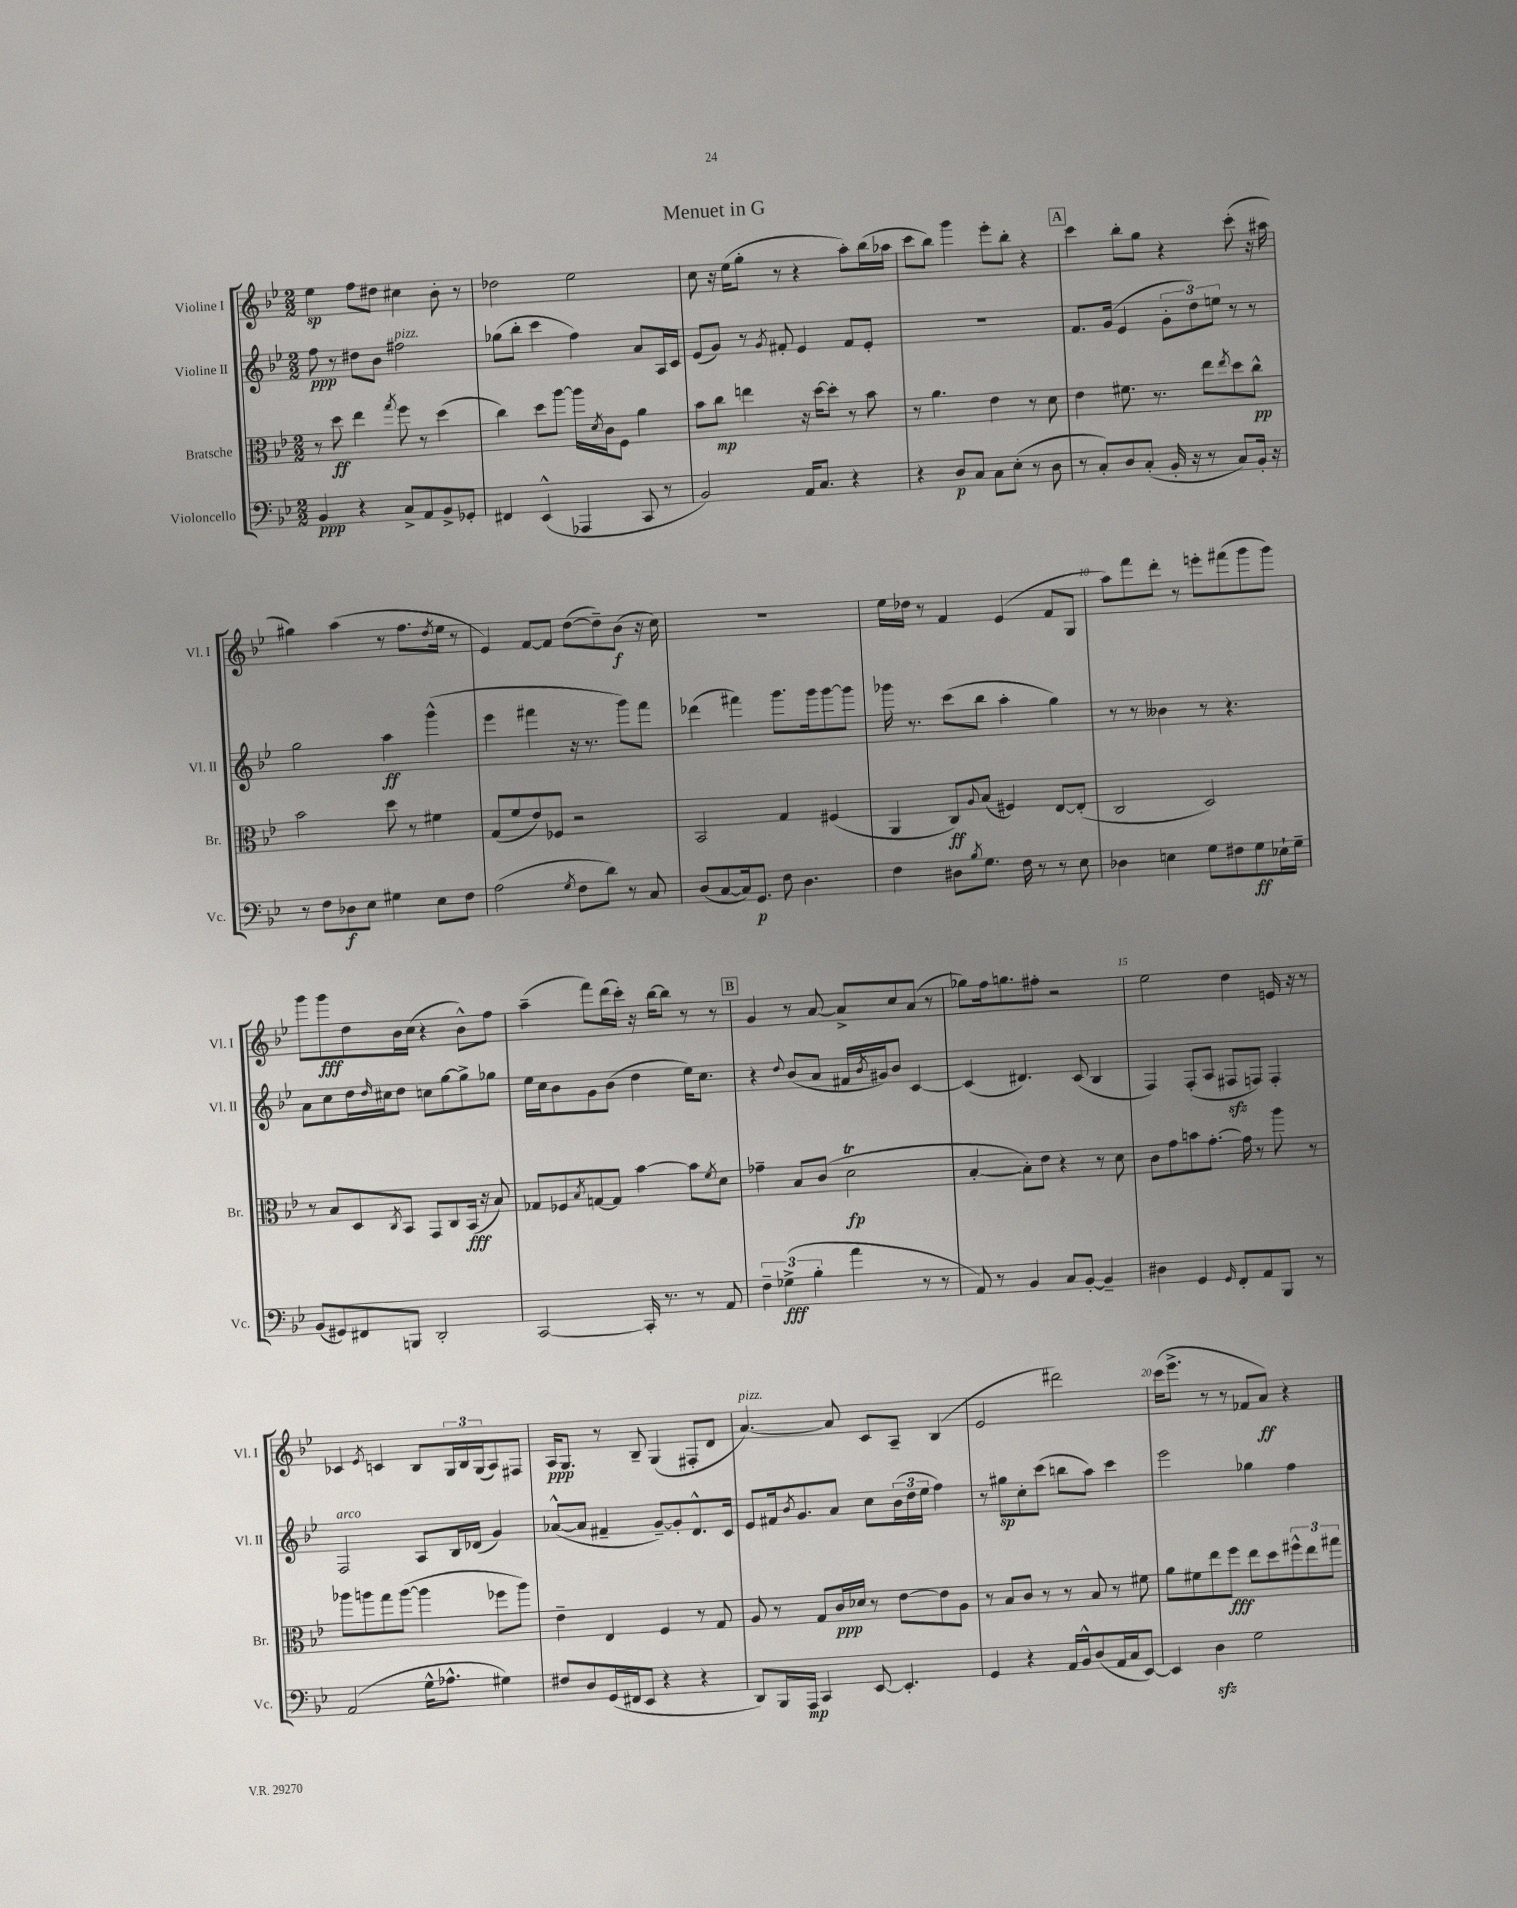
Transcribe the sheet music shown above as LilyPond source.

\header { title = "Menuet in G" }
<<
\new StaffGroup <<
\new Staff = "s0" \with { instrumentName = "Violine I" shortInstrumentName = "Vl. I" } {
    \clef treble \key bes \major \numericTimeSignature \time 2/2
    ees''4\sp f''8 dis''8 cis''4 bes'8-. r8 |
    des''2 ees''2 |
    c''8 r16 ees''16( g''8-. r8 r4 a''8-.) bes''16( aes''16 |
    c'''8 bes''8) g'''4 ees'''8-. bes''8-. r4 |
    \mark \markup { \box "A" } c'''4 bes''8-. g''8 r4 c'''8-.( r16 ais''16 |
    gis''4) a''4( r8 f''8. \acciaccatura { d''8 } ees''16 r8 |
    ees'4) f'8~ f'8 d''8~( d''8--) bes'8\f( r16 c''16) |
    R1 |
    ees''16 des''16 r8 f'4 ees'4( f'8 g8 |
    a''8) f'''8 d'''8-. r8 e'''8-. fis'''8( g'''8 g'''8) |
    g'''8 g'''8\fff d''8 bes'16 c''16( r4 bes'8-^) f''8 |
    a''4--( f'''8) d'''16( c'''16-.) r16 bes''16~ bes''8 r8 r8 |
    \mark \markup { \box "B" } g'4 r8 a'8~ a'8-> c''8 a'8( r8 |
    ges''8) f''16 g''8. fis''8-. r2 |
    ees''2 d''4 e'16 r16 r8 |
    ces'4 \acciaccatura { ees'8 } c'4 bes8 \tuplet 3/2 { g16 bes16 g16( } a8) fis8 |
    a16\ppp g8. r8 bes8-- g4( fis8-. d'8 |
    a'4.~^\markup { \italic "pizz." }) a'8 c'8 a8-- bes4( |
    ees'2 dis'''2) |
    c'''16( ees'''8.-> r8 r8 fes'8 a'8\ff) r4 \bar "|." |
}
\new Staff = "s1" \with { instrumentName = "Violine II" shortInstrumentName = "Vl. II" } {
    \clef treble \key bes \major \numericTimeSignature \time 2/2
    f''8\ppp r8 dis''8 bes'8 fis''2^\markup { \italic "pizz." } |
    ges''8( bes''8-. c'''4 f''4) a'8 a16 c'16 |
    ees'8( g'8) r8 \acciaccatura { g'8 } fis'8-. ees'4 fis'8 ees'8-. |
    R1 |
    \mark \markup { \box "A" } f'8. g'16( ees'4 \tuplet 3/2 { g'8-. d''8) e''8 } r8 r8 |
    g''2 a''4\ff g'''4-^( |
    ees'''4 fis'''4 r16 r8. g'''8) fis'''8 |
    des'''4( fis'''4) g'''8. g'''16 g'''8~ g'''8 |
    ges'''16 r8. c'''8( bes''8 a''4-. g''4) |
    r8 r8 beses'4 r8 r4. |
    a'8 c''8 d''16 \grace { d''16 } cis''16 d''8 c''8 g''8~ g''8-> ges''8 |
    ees''16 c''16 bes'8 g'8 bes'8( d''4 ees''16) c''8. |
    \mark \markup { \box "B" } r4 \appoggiatura { d''8 } bes'8( a'8 fis'16 \acciaccatura { bes'8 } gis'16) bes'8 c'4~ |
    c'4( dis'4.) c'8( bes4 |
    f4) f8-.( a8 fis8\sfz f8) f4-. |
    f2^\markup { \italic "arco" } a8 bes16 des'16( g'4) |
    aes'8~-^( aes'8 fis'4-- g'8~--) g'8-. d'8.-^ c'16 |
    ees'8 fis'16 \acciaccatura { bes'8 } g'8. a'8 c''8 \tuplet 3/2 { bes'16( d''16 ees''16 } f''4) |
    r8 gis''8\sp c''8-. c'''8( b''8 a''8) c'''4 |
    ees'''2 ges''4 f''4 \bar "|." |
}
\new Staff = "s2" \with { instrumentName = "Bratsche" shortInstrumentName = "Br." } {
    \clef alto \key bes \major \numericTimeSignature \time 2/2
    r8 d''8\ff ees''4 \acciaccatura { g''8 } f''8 r8 d''4( |
    c''4) d''8 a''8~ a''16 \acciaccatura { d'8 } c'16 f8 a'4 |
    bes'8 c''8\mp e''4 r16 d''16~ d''8-. r8 bes'8 |
    r8 a'4. ees'4 r8 d'8 |
    \mark \markup { \box "A" } ees'4 fis'8. r8. ees''8 \acciaccatura { ees''8 } d''8 c''8-^\pp |
    bes'2 d''8 r8 fis'4 |
    g8( f'8 ees'8) fes8 r2 |
    bes,2 g4 fis4( |
    a,4 c8\ff) \appoggiatura { a8 } bes8( fis4) ees8~ ees8-.( |
    c2 d2) |
    r8 bes8 d8 \acciaccatura { c8 } bes,8 g,8 c8 bes,16\fff( r16 bes8) |
    ges8 fes8 \acciaccatura { bes8 } g8~ g8 bes'4~ bes'8 \acciaccatura { f'8 } d'8 |
    \mark \markup { \box "B" } ges'4-- bes8 c'8( d'2\trill\fp |
    bes4~-. bes8-.) ees'8 r4 r8 d'8 |
    c'8 g'8 b'8 g'8.~-. g'16 r8 a''8 r8 |
    aes''8 a''8 g''8 a''8~( a''4 fes''8 a''8) |
    ees'4-- ees4 f4 r8 g8 |
    a8 r8 g8 c'16\ppp des'16 r8 ees'8~ ees'8 a8 |
    r8 bes8 c'8 r8 r8 bes8 r8 fis'8 |
    a'8 fis'8 ees''8 f''8\fff ees''8 d''8 \tuplet 3/2 { fis''8-^ ees''8 gis''8 } \bar "|." |
}
\new Staff = "s3" \with { instrumentName = "Violoncello" shortInstrumentName = "Vc." } {
    \clef bass \key bes \major \numericTimeSignature \time 2/2
    bes,4\ppp r4 c8-> a,8 bes,8-> ges,8-. |
    fis,4 ees,4-^( aes,,4 c,8 r8 |
    bes,2) a,16 c8. r4 |
    r4 d8\p c8 c8 ees8-.( r8 d8 |
    \mark \markup { \box "A" } r8 c8-.) d8 c8-.( bes,16-. r16 r8 c8) bes,16-. r16 |
    r8 f8 des8\f ees8 gis4 ees8 f8 |
    a2( \acciaccatura { g8 } f8 d'8) r8 c8 |
    d8( c8~ c16) g,8.\p f8 d4. |
    f4 dis8 \acciaccatura { bes8 } g8. f16 r8 r8 ees8 |
    des4 e4 g8 fis8 g8\ff ees16-! g16-- |
    bes,8( gis,8) fis,8 b,,8 d,2-. |
    c,2~ c,16-. r8. r8 a,8 |
    \mark \markup { \box "B" } \tuplet 3/2 { f4-- ges4->\fff( bes4-. } a'4 r8 r8 |
    a,8) r8 bes,4 c8 bes,8~-. bes,4-- |
    dis4 g,4 \grace { g,16 } f,8-. a,8 bes,,8 r8 |
    a,2( g16-^ aes8.-^ gis4) |
    fis8 d8 g,16( fis,16 ees,8 r4 r4 |
    d,8) bes,,16 a,,16\mp c,4 ees,8~ ees,4.-. |
    g,4 r4 a,16 bes,16-^ d8( a,16 c16 ees,8~) |
    ees,4 d4\sfz g2 \bar "|." |
}
>>
>>
\layout { \context { \Score \override BarNumber.break-visibility = ##(#f #t #t) barNumberVisibility = #(every-nth-bar-number-visible 5) } }
